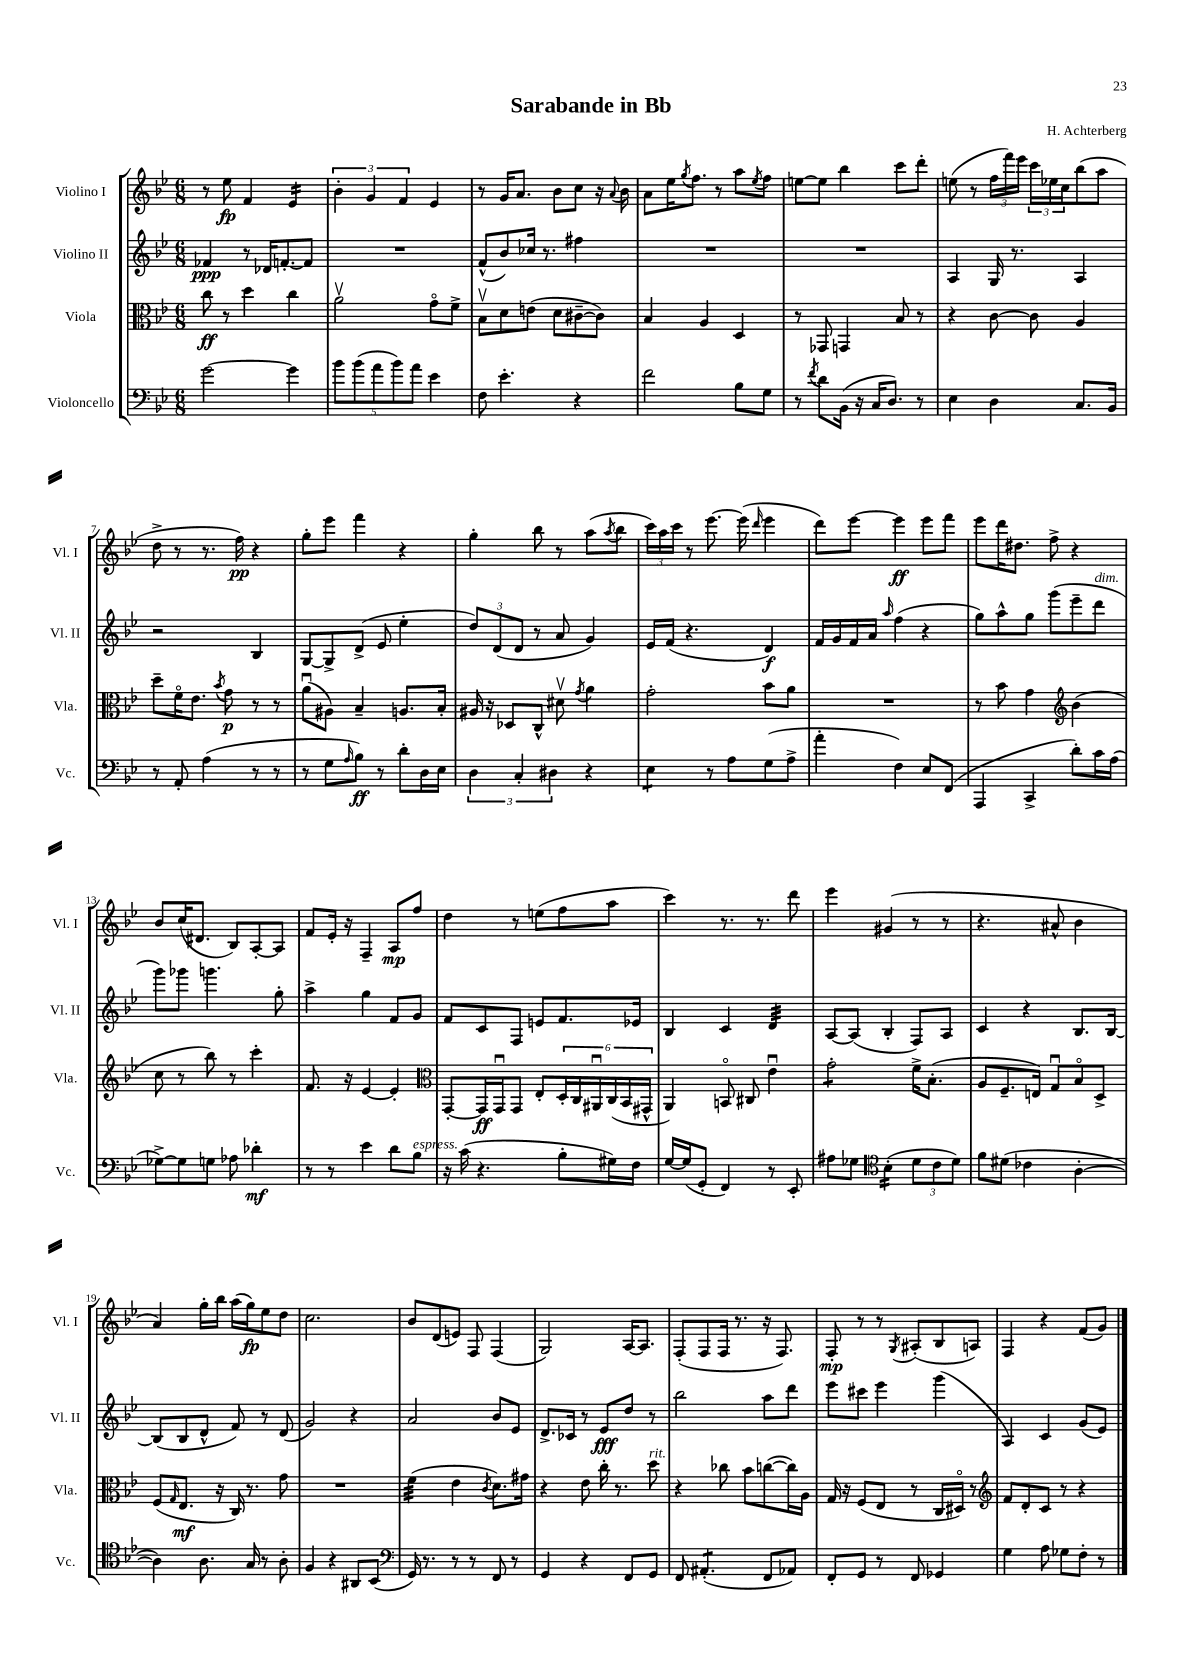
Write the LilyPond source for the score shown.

\header { title = "Sarabande in Bb" composer = "H. Achterberg" }
<<
\new StaffGroup <<
\new Staff = "s0" \with { instrumentName = "Violino I" shortInstrumentName = "Vl. I" } {
    \clef treble \key bes \major \numericTimeSignature \time 6/8
    r8 ees''8\fp f'4 ees'4:16 |
    \tuplet 3/2 { bes'4-. g'4 f'4 } ees'4 |
    r8 g'16 a'8. bes'8 c''8 r16 \appoggiatura { a'8 } bes'16 |
    a'8 ees''16 \acciaccatura { g''8 } f''8. r8 a''8 \acciaccatura { ees''8 } f''8 |
    e''8~ e''8 bes''4 c'''8 d'''8-. |
    e''8( r8 \tuplet 3/2 { f''16 f'''16) ees'''16 } \tuplet 3/2 { c'''16 ees''16 c''16 } bes''8( a''8 |
    d''8-> r8 r8. f''16\pp) r4 |
    g''8-. ees'''8 f'''4 r4 |
    g''4-. bes''8 r8 a''8( \acciaccatura { a''8 } bes''8 |
    \tuplet 3/2 { c'''16) a''16 c'''16 } r8 ees'''8.~ ees'''16( \grace { d'''16 } ees'''4 |
    d'''8) ees'''8~ ees'''4\ff ees'''8 f'''8 |
    ees'''8 d'''16 dis''8. f''8-> r4 |
    bes'8 c''16( dis'8. bes8) a8~-. a8 |
    f'8 ees'16-. r16 f4-- a8\mp f''8 |
    d''4 r8 e''8( f''8 a''8 |
    c'''4) r8. r8. d'''8 |
    ees'''4 gis'4( r8 r8 |
    r4. ais'8-^ bes'4 |
    a'4) g''16-. bes''16 a''16( g''16\fp) ees''8 d''8 |
    c''2. |
    bes'8 d'8( e'8) f8 f4( |
    g2) a16~ a8. |
    f8-.( f8 f16 r8. r16 f8.) |
    f8-.\mp r8 r8 \acciaccatura { g8 } ais8-.( bes8 a8) |
    f4 r4 f'8( g'8) \bar "|." |
}
\new Staff = "s1" \with { instrumentName = "Violino II" shortInstrumentName = "Vl. II" } {
    \clef treble \key bes \major \numericTimeSignature \time 6/8
    fes'4\ppp r8 des'16 f'8.~-. f'8 |
    R2. |
    f'8-^( bes'8) ces''16 r8. fis''4 |
    R2. |
    R2. |
    a4 g16 r8. a4 |
    r2 bes4 |
    g8~ g8-> d'8->( ees'8 ees''4-. |
    \tuplet 3/2 { d''8) d'8( d'8 } r8 a'8 g'4) |
    ees'16 f'16( r4. d'4\f) |
    f'16 g'16 f'16 a'16 \grace { a''16 } f''4( r4 |
    g''8) a''8-^ g''8 g'''8( ees'''8-- d'''8^\markup { \italic "dim." } |
    g'''8) ges'''8 g'''4. g''8-. |
    a''4-> g''4 f'8 g'8 |
    f'8 c'8 f8 e'8 f'8. ees'16 |
    bes4 c'4 d'4:32 |
    a8~ a8( bes4-. f8) a8 |
    c'4 r4 bes8. bes16~ |
    bes8( bes8 d'8-^ f'8) r8 d'8( |
    g'2) r4 |
    a'2 bes'8 ees'8 |
    d'8.-> ces'16 r8 ees'8\fff d''8 r8 |
    bes''2 a''8 d'''8 |
    ees'''8 cis'''8 ees'''4 g'''4( |
    a4) c'4 g'8( ees'8) \bar "|." |
}
\new Staff = "s2" \with { instrumentName = "Viola" shortInstrumentName = "Vla." } {
    \clef alto \key bes \major \numericTimeSignature \time 6/8
    c''8\ff r8 d''4 c''4 |
    a'2\upbow g'8\flageolet f'8-> |
    bes8\upbow d'8 e'8( d'8 cis'8~-- cis'8) |
    bes4 a4 d4 |
    r8 ges,8 g,4 bes8 r8 |
    r4 c'8~ c'8 a4 |
    d''8-- f'16\flageolet ees'8. \acciaccatura { bes'8 } g'8\p r8 r8 |
    a'8\downbow( ais8) bes4-- a8. bes16-. |
    ais16 r16 des8 c8-^ dis'8\upbow \acciaccatura { g'8 } a'4 |
    g'2-. bes'8 a'8 |
    R2. |
    r8 bes'8 g'4 \clef treble bes'4( |
    c''8 r8 bes''8) r8 c'''4-. |
    f'8. r16 ees'4~ ees'4-. |
    \clef alto g,8~-. g,16\ff g,16\downbow g,8 ees8-. \tuplet 6/4 { d16-. c16 ais,16\downbow c16( bes,16 gis,16-^ } |
    a,4) b,8\flageolet cis8 ees'4\downbow |
    g'2:8-. f'16-> bes8.-.( |
    a8 f8.-- e16) g8\downbow bes8\flageolet d8-> |
    f8( \grace { g16 } ees8.\mf r16 c16) r8. g'8 |
    R2. |
    f'4:32( ees'4 \acciaccatura { c'8 } d'8.) gis'16 |
    r4 ees'8 c''16-. r8. d''8^\markup { \italic "rit." } |
    r4 ces''8 bes'8 c''8~( c''16) a16 |
    g16 r16 f8( ees8 r8 c16 dis16\flageolet) r8 |
    \clef treble f'8 d'8-. c'8 r8 r4 \bar "|." |
}
\new Staff = "s3" \with { instrumentName = "Violoncello" shortInstrumentName = "Vc." } {
    \clef bass \key bes \major \numericTimeSignature \time 6/8
    g'2~ g'4 |
    \tuplet 5/4 { bes'8 bes'8( a'8 bes'8) a'8 } ees'4 |
    f8 ees'4.-. r4 |
    f'2 bes8 g8 |
    r8 \acciaccatura { f'8 } d'8 bes,16( r16 c16 d8.) r8 |
    ees4 d4 c8. bes,16 |
    r8 a,8-. a4( r8 r8 |
    r8 g8 \grace { a16 } bes8\ff) r8 d'8-. d16 ees16 |
    \tuplet 3/2 { d4 c4-. dis4 } r4 |
    ees4:8 r8 a8 g8( a8-> |
    a'4-. f4) ees8 f,8( |
    a,,4 c,4-> d'8-.) c'16 a16( |
    ges8~->) ges8 g8 aes8 des'4-.\mf |
    r8 r8 ees'4 d'8 bes8^\markup { \italic "espress." } |
    r16 c'16( r4. bes8-. gis16) f16 |
    g16~ g16( g,8-. f,4) r8 ees,8-. |
    ais8 ges8 \clef tenor bes4:16-.( \tuplet 3/2 { d'8 c'8 d'8) } |
    f'8 dis'8( ces'4 a4~-. |
    a4) a8. g16 r8 a8-. |
    f4 r4 ais,8 bes,8( |
    \clef bass g,16) r8. r8 r8 f,8 r8 |
    g,4 r4 f,8 g,8 |
    f,8 ais,4.:8-.( f,8 aes,8) |
    f,8-. g,8 r8 f,8 ges,4 |
    g4 a8 ges8 f8-. r8 \bar "|." |
}
>>
>>
